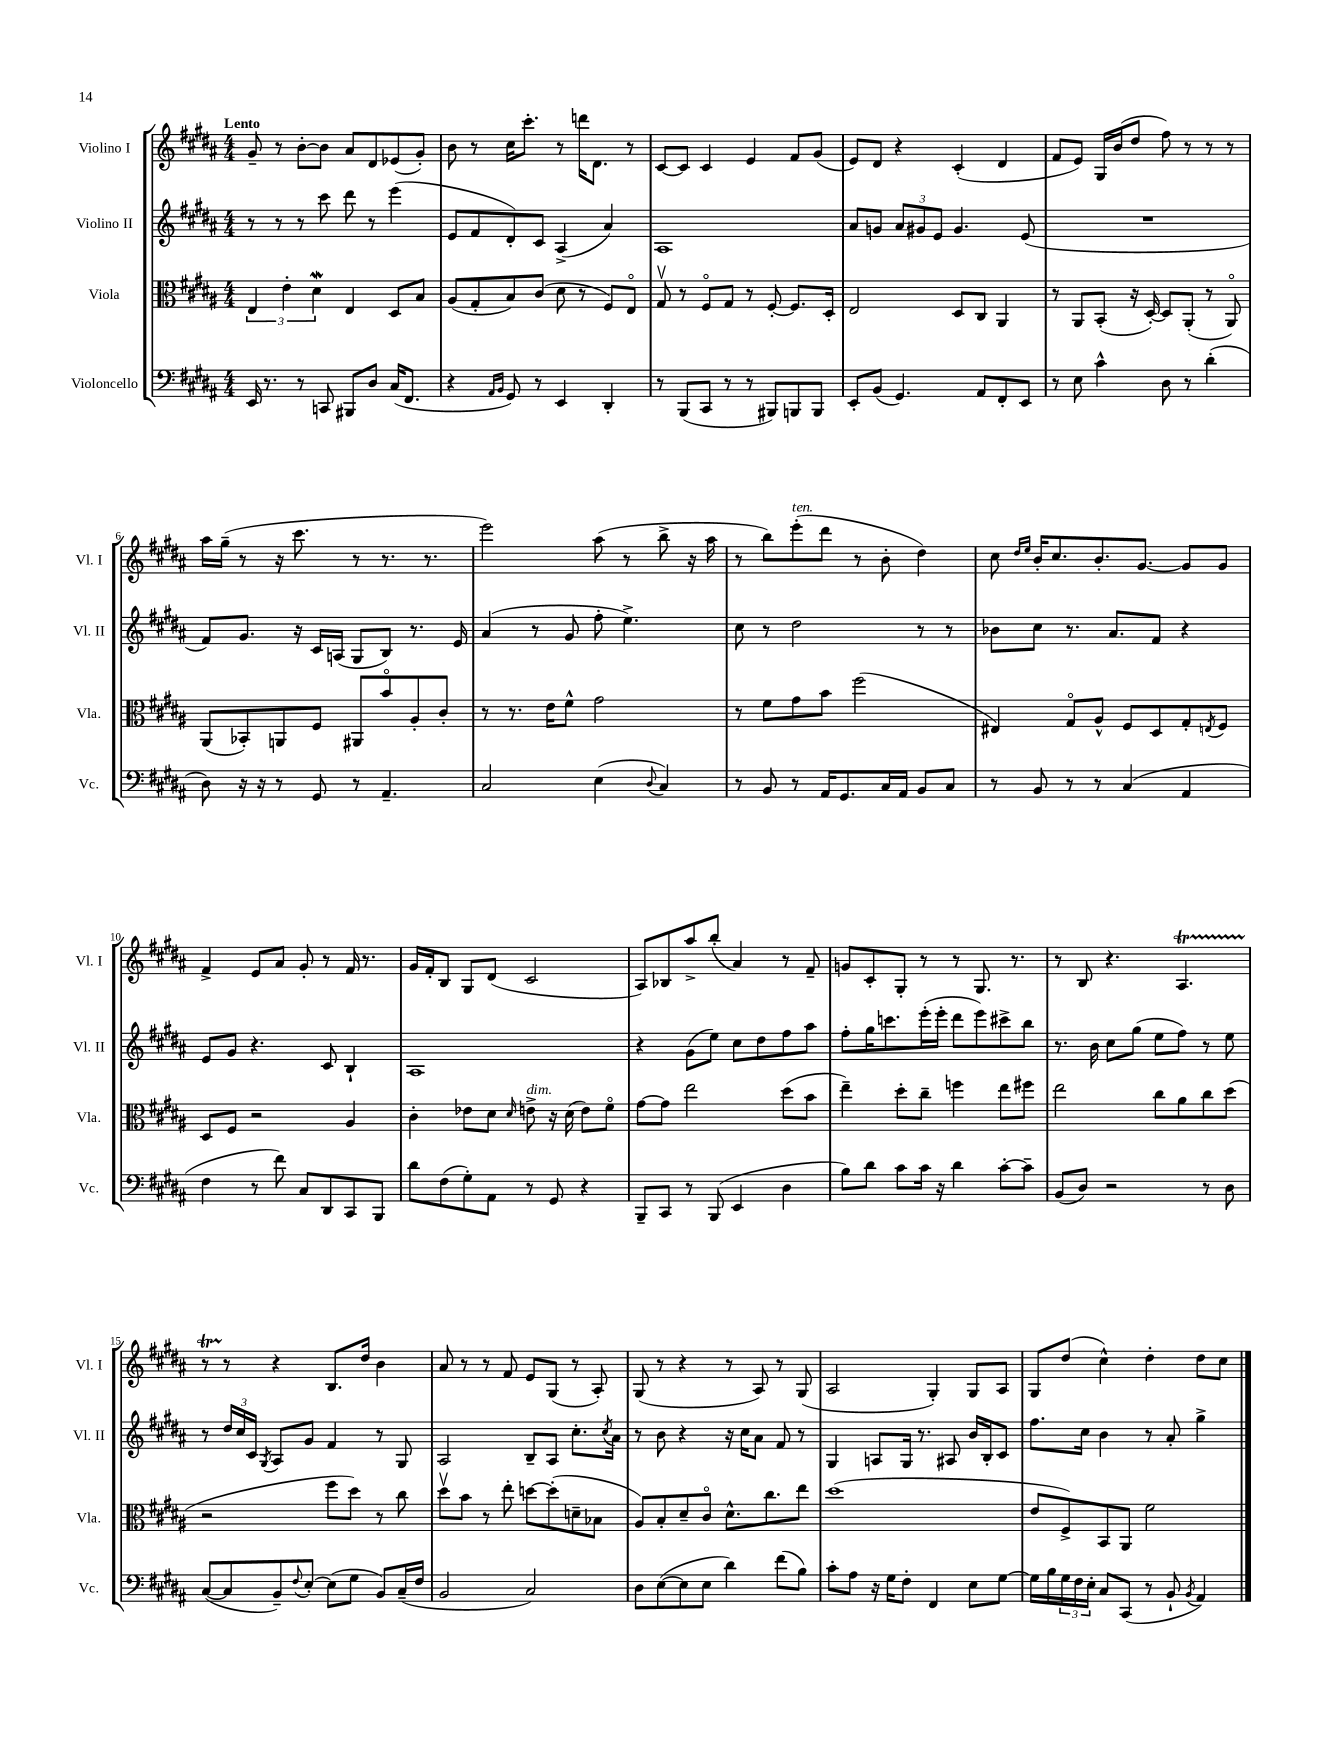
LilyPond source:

<<
\new StaffGroup <<
\new Staff = "s0" \with { instrumentName = "Violino I" shortInstrumentName = "Vl. I" } {
    \clef treble \key b \major \numericTimeSignature \time 4/4 \tempo "Lento"
    gis'8-- r8 b'8~-. b'8 ais'8 dis'8 ees'8( gis'8-.) |
    b'8 r8 cis''16 cis'''8.-. r8 d'''16 dis'8. r8 |
    cis'8~ cis'8 cis'4 e'4 fis'8 gis'8( |
    e'8) dis'8 r4 cis'4-.( dis'4 |
    fis'8 e'8) gis16 b'16( dis''8 fis''8) r8 r8 r8 |
    ais''16 gis''16--( r8 r16 cis'''8. r8 r8. r8. |
    e'''2) ais''8( r8 b''8-> r16 ais''16 |
    r8 b''8) e'''8-.^\markup { \italic "ten." }( dis'''8 r8 b'8-. dis''4) |
    cis''8 \grace { dis''16 e''16 } b'16-. cis''8. b'8.-. gis'8.~ gis'8 gis'8 |
    fis'4-> e'8 ais'8 gis'8-. r8 fis'16 r8. |
    gis'16 fis'16-. b8 gis8 dis'8( cis'2 |
    ais8) bes8 ais''8-> b''8-.( ais'4) r8 fis'8-- |
    g'8 cis'8-. gis8-. r8 r8 gis8. r8. |
    r8 b8 r4. ais4.\startTrillSpan |
    r8 r8\stopTrillSpan r4 b8. dis''16 b'4 |
    ais'8 r8 r8 fis'8 e'8 gis8( r8 ais8-.) |
    gis8( r8 r4 r8 ais8) r8 gis8( |
    ais2 gis4-.) gis8 ais8 |
    gis8 dis''8( cis''4-^) dis''4-. dis''8 cis''8 \bar "|." |
}
\new Staff = "s1" \with { instrumentName = "Violino II" shortInstrumentName = "Vl. II" } {
    \clef treble \key b \major \numericTimeSignature \time 4/4
    r8 r8 r8 cis'''8 dis'''8 r8 e'''4( |
    e'8 fis'8 dis'8-.) cis'8 ais4->( ais'4) |
    ais1 |
    ais'8 g'8 \tuplet 3/2 { ais'8 gis'8 e'8 } gis'4. e'8( |
    R1 |
    fis'8) gis'8. r16 cis'16 a16( gis8 b8) r8. e'16 |
    ais'4( r8 gis'8 fis''8-. e''4.->) |
    cis''8 r8 dis''2 r8 r8 |
    bes'8 cis''8 r8. ais'8. fis'8 r4 |
    e'8 gis'8 r4. cis'8 b4-! |
    ais1 |
    r4 gis'8( e''8) cis''8 dis''8 fis''8 ais''8 |
    fis''8-. gis''16 c'''8. e'''16-.( e'''16-. dis'''8 e'''8) cis'''8-> b''8 |
    r8. b'16 cis''8 gis''8( e''8 fis''8) r8 e''8 |
    r8 \tuplet 3/2 { dis''16 cis''16 cis'16 } \acciaccatura { gis8 } ais8 gis'8 fis'4 r8 gis8 |
    ais2 b8-- ais8 cis''8.-. \acciaccatura { cis''8 } ais'16 |
    r8 b'8 r4 r16 cis''16 ais'8 fis'8 r8 |
    gis4 a8 gis16 r8. ais8 b'16 b16-. cis'8 |
    fis''8. cis''16 b'4 r8 ais'8-. gis''4-> \bar "|." |
}
\new Staff = "s2" \with { instrumentName = "Viola" shortInstrumentName = "Vla." } {
    \clef alto \key b \major \numericTimeSignature \time 4/4
    \tuplet 3/2 { e4 e'4-. dis'4\mordent } e4 dis8 b8 |
    ais8( gis8-. b8) cis'8( dis'8 r8 fis8) e8\flageolet |
    gis8\upbow r8 fis8\flageolet gis8 r8 fis8~-. fis8. dis16-. |
    e2 dis8 cis8 ais,4 |
    r8 ais,8 b,8-.( r16 dis16~-.) dis8 ais,8-.( r8 ais,8\flageolet) |
    ais,8( bes,8-.) a,8 fis8 ais,8 b'8\flageolet ais8-. cis'8-. |
    r8 r8. e'16 fis'8-^ gis'2 |
    r8 fis'8 gis'8 b'8 fis''2( |
    eis4) gis8\flageolet ais8-^ fis8 dis8 gis8-. \acciaccatura { e8 } fis8 |
    dis8 fis8 r2 ais4 |
    cis'4-. ees'8 dis'8 \grace { dis'16 } e'8->^\markup { \italic "dim." } r16 dis'16( e'8) fis'8\flageolet |
    gis'8~ gis'8 e''2 dis''8( b'8 |
    e''4--) dis''8-. cis''8-- f''4 e''8 fis''8 |
    e''2 cis''8 ais'8 cis''8 dis''8( |
    r2 fis''8 dis''8) r8 cis''8 |
    dis''8\upbow b'8 r8 e''8-. d''8~ d''8-.( d'8-- bes8 |
    ais8) b8-. dis'8-- cis'8\flageolet dis'8.-^ cis''8. e''8 |
    dis''1( |
    e'8 fis8->) b,8 ais,8 fis'2 \bar "|." |
}
\new Staff = "s3" \with { instrumentName = "Violoncello" shortInstrumentName = "Vc." } {
    \clef bass \key b \major \numericTimeSignature \time 4/4
    e,16 r8. r8 c,8 bis,,8 dis8 cis16( fis,8. |
    r4 \grace { ais,16 b,16 } gis,8) r8 e,4 dis,4-. |
    r8 b,,8( cis,8 r8 r8 bis,,8) b,,8 b,,8 |
    e,8-. b,8( gis,4.) ais,8 fis,8-. e,8 |
    r8 e8 cis'4-^ dis8 r8 dis'4-.( |
    dis8) r16 r16 r8 gis,8 r8 ais,4.-- |
    cis2 e4( \appoggiatura { dis8 } cis4) |
    r8 b,8 r8 ais,16 gis,8. cis16 ais,16 b,8 cis8 |
    r8 b,8 r8 r8 cis4( ais,4 |
    fis4 r8 fis'8) cis8 dis,8 cis,8 b,,8 |
    dis'8 fis8( gis8-.) ais,8 r8 gis,8 r4 |
    b,,8-- cis,8 r8 b,,8( e,4 dis4 |
    b8) dis'8 cis'8 cis'16 r16 dis'4 cis'8~-. cis'8-- |
    b,8( dis8) r2 r8 dis8 |
    cis8~( cis8 b,8--) \appoggiatura { fis8 } e8~-. e8( gis8 b,8) cis16--( fis16 |
    b,2 cis2) |
    dis8 e8~( e8 e8 dis'4) fis'8( b8) |
    cis'8-. ais8 r16 gis16 fis8-. fis,4 e8 gis8~ |
    gis16 b16 \tuplet 3/2 { gis16 fis16 e16-. } cis8 cis,8( r8 b,8-! \acciaccatura { b,8 } ais,4) \bar "|." |
}
>>
>>
